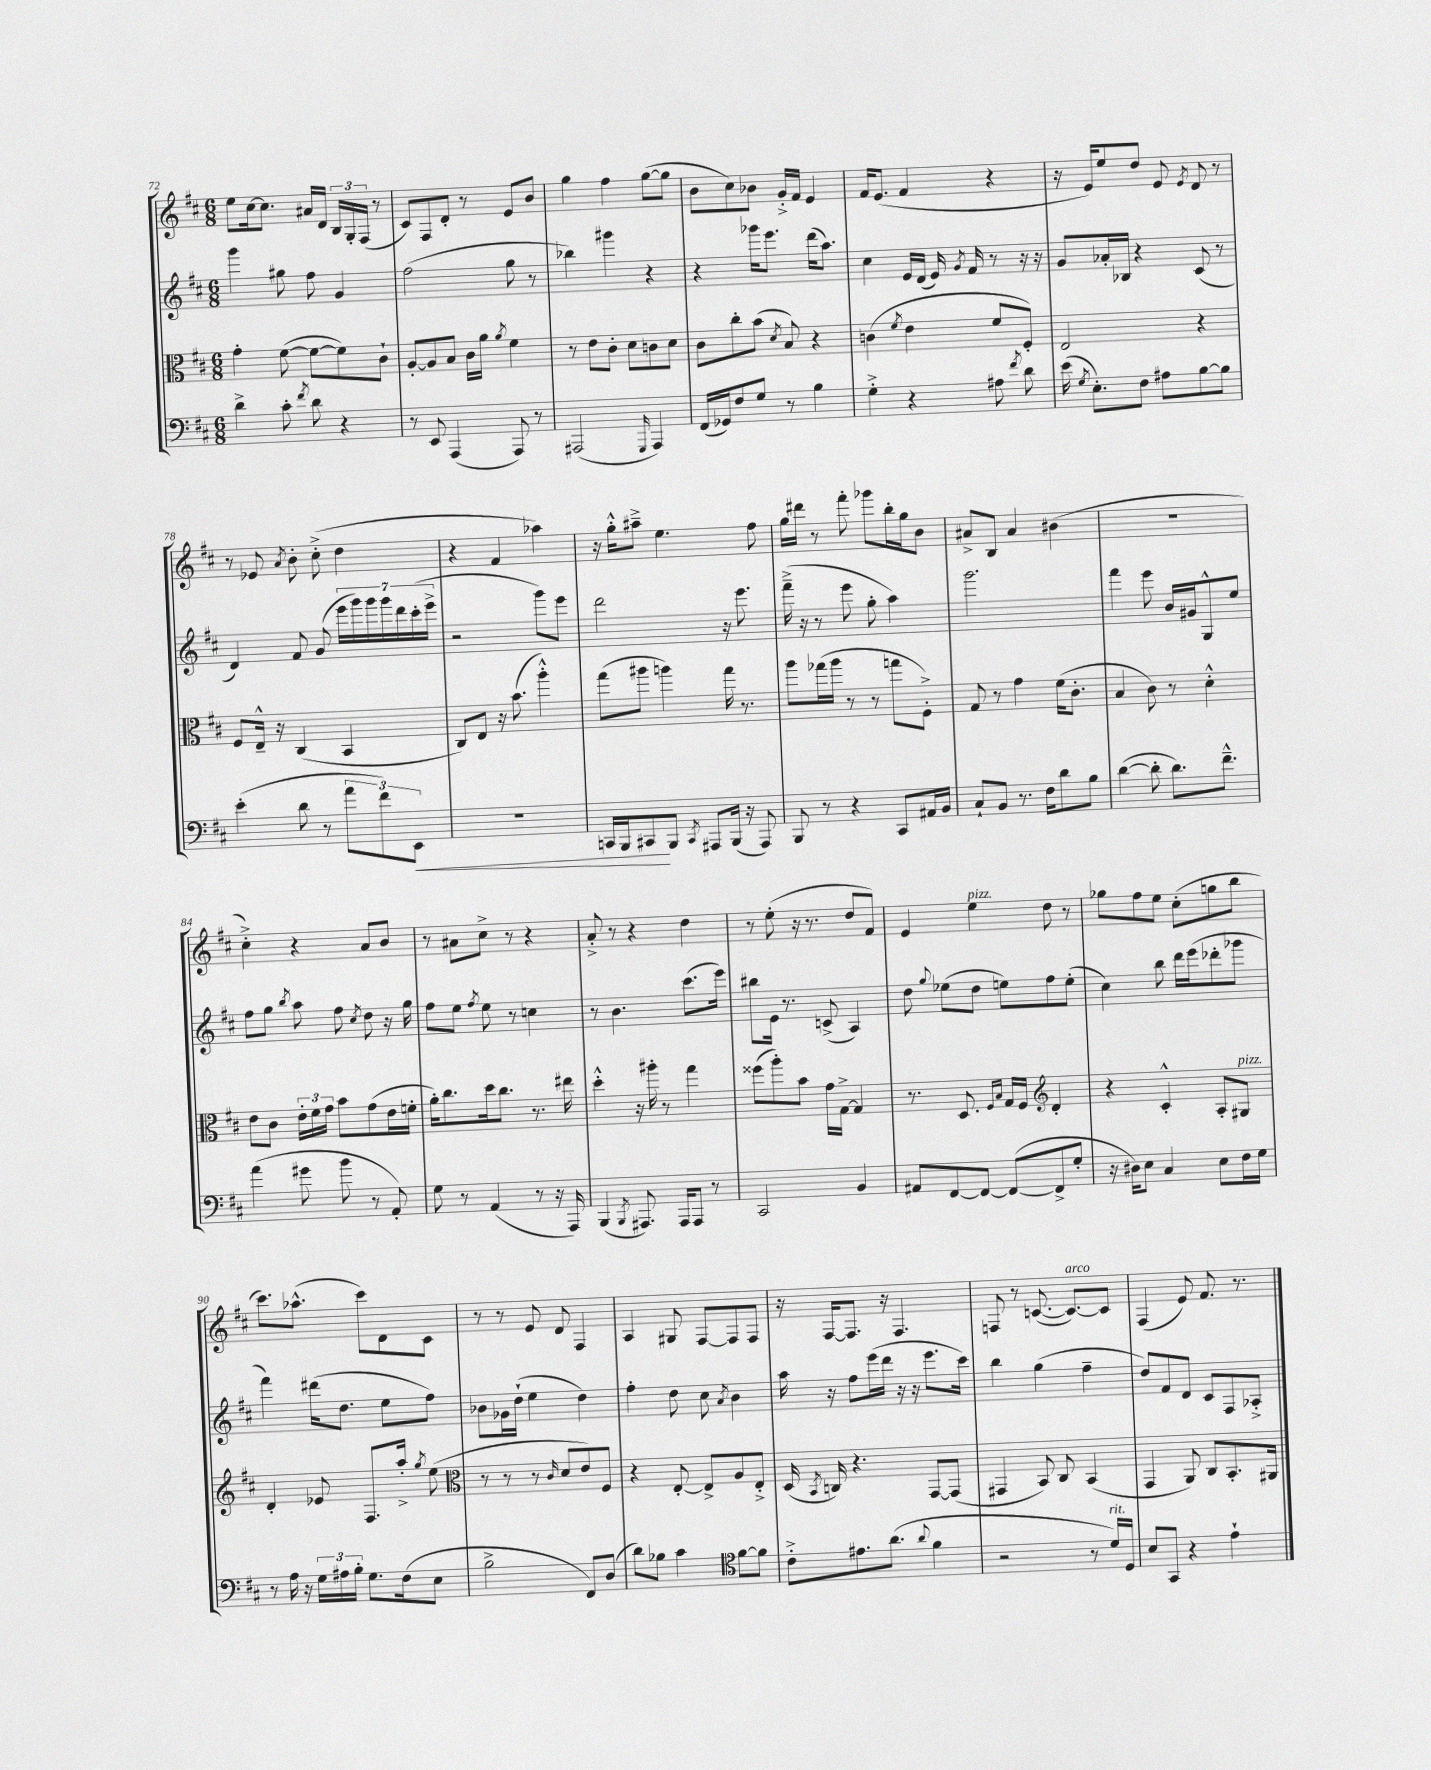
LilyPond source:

<<
\new StaffGroup <<
\new Staff = "s0" {
    \clef treble \key d \major \numericTimeSignature \time 6/8
    \autoBeamOff e''8[ cis''16~ cis''8.] ais'16[ d'16] \tuplet 3/2 { b16[ g16-. fis16]( } r8 |
    cis'8[) fis8 d'8]-. r8 e'8[ b'8] |
    g''4 fis''4 g''8[~( g''8] |
    b'8[ cis''8) bes'8] g'16[-.-> fis'16] e'4 |
    fis'16[ e'8.]( fis'4 r4 |
    r16 e'16[) e''8 d''8] e'8 \acciaccatura { e'8 } d'8 r8 |
    r8 ees'8 \acciaccatura { a'8 } b'8-. cis''8-.->( d''4 |
    r4 fis'4 aes''4) |
    r16 g''16[-.-^ ais''8]---> e''4. fis''8 |
    g''16[ dis'''16] r8 fis'''8-. ges'''8[ b''16-. g''16 b'8] |
    ais'8[-> b8] ais'4 bis'4( |
    R2. |
    cis''4-.->) r4 a'8[ b'8] |
    r8 ais'8[ cis''8]-> r8 r4 |
    a'8-.-> r8 r4 d''4 |
    r8 e''8-.( r16 r8. d''8[ fis'8]) |
    e'4 e''4^\markup { \italic "pizz." } d''8 r8 |
    ges''8[ fis''8 e''8] cis''8[-.( g''8 b''8] |
    cis'''8.[) aes''8.]-^( cis'''8[) d'8 cis'8] |
    r8 r8 e'8 d'8 fis4 |
    a4 gis8 fis8[~ fis8 fis8] |
    r16 fis16[~ fis8.] r16 fis4. |
    f8 r8 c'8.~( c'8.[~^\markup { \italic "arco" }) c'8] |
    fis4( e'8) fis'8. r8. \bar "|." |
}
\new Staff = "s1" {
    \clef treble \key d \major \numericTimeSignature \time 6/8
    \autoBeamOff g'''4 gis''8 fis''8 g'4 |
    fis''2( g''8 r8 |
    bes''4) gis'''4 r4 |
    r4 ges'''16[ e'''8.] d'''16[( a''8.]) |
    cis''4 e'16[ d'16]( e'16) \acciaccatura { g'8 } fis'16 r8 r16 r16 |
    g'8[ aes'16-. bes16] r4 cis'8( r8 |
    d'4) fis'8 g'8( \tuplet 7/4 { e'''16[ g'''16) g'''16 g'''16 d'''16 cis'''16-.( e'''16]-> } |
    r2 g'''8[) e'''8] |
    d'''2 r16 e'''8. |
    fis'''16--->( r16 r8 e'''8 g''8-. a''4) |
    g'''2. |
    fis'''4 e'''8 b'16[ gis'16 g8-^ e''8] |
    fis''8[ g''8] \acciaccatura { b''8 } a''8 fis''8 \acciaccatura { cis''8 } d''8 r16 g''16 |
    fis''8[ e''8] \acciaccatura { fis''8 } e''8 r8 c''4 |
    r8 b'4. cis'''8.[( e'''16]) |
    bis''8[ e'16] r8. c'8->( a4) |
    d''8 \appoggiatura { g''8 } ees''8[( d''8] e''8[) fis''8 e''8]-.( |
    cis''4) b''8 d'''16[ e'''16( des'''8-. ges'''8] |
    fis'''4) dis'''16[( d''8.] e''8[ fis''8]) |
    bes'8[ ges'16 d''16]-!( e''4 d''4) |
    fis''4-. d''8 cis''8 \acciaccatura { a'8 } b'4 |
    a''16 r16 fis''8[ e'''16( d'''16] r16 r16 e'''8.[ cis'''16]) |
    b''4 g''4( fis''4-- |
    d''8[) fis'8 d'8] cis'8[ fis8 aes8]-.-> \bar "|." |
}
\new Staff = "s2" {
    \clef alto \key d \major \numericTimeSignature \time 6/8
    \autoBeamOff g'4-. fis'8~( fis'8[~ fis'8) cis'8]-! |
    a8[~-. a8 b8] cis'16[ a'16] \acciaccatura { a'8 } fis'4 |
    r8 e'8[ cis'8]-. d'8[ c'8 d'8] |
    cis'8[ cis''8-. b'8]( \acciaccatura { d'8 } b8) r4 |
    c'4( \acciaccatura { fis'8 } e'4 fis'8[ fis8]-.) |
    e2 r4 |
    fis8[ e16]---^ r16 cis4( b,4 |
    cis8[) e8] r16 b'8.( a''4-.-^) |
    g''8[( ais''8] a''4) g''16 r8. |
    a''8[ ges''16( a''16] r8 r8 g''8[ fis8]-.->) |
    g8 r8 g'4 fis'16[( cis'8.]-. |
    b4 cis'8) r8 d'4-.-^ |
    e'8[ cis'8] \tuplet 3/2 { e'16[-. fis'16 g'16] } b'8[ g'8( e'16 f'16]-. |
    a'16[-.) cis''8. d''16 cis''8.] r8. eis''16 |
    d''4-.-^ r16 ais''16-. r8 g''4 |
    fisis''8[( a''8-.) b'8] g'16[ g16]~-> g4 |
    r8. d8. \grace { fis16[ b16] } g16[ fis16] \clef treble d'4-. |
    r4 cis'4-.-^ a8[-. gis8]^\markup { \italic "pizz." } |
    d'4-. ees'8 fis8.[ a''16]-.-> \acciaccatura { g''8 } e''8( |
    \clef alto r8 r8 r8 \grace { cis'16 } d'8[ e'8) fis8] |
    r4 e8~-. e8[-> a8 e8]-.-> |
    d16( \acciaccatura { b,8 } c16) r4. g,8[~ g,8]( |
    gis,4 b,8) cis8 b,4( |
    g,4 a,8) cis8[ b,8.-. ais,16] \bar "|." |
}
\new Staff = "s3" {
    \clef bass \key d \major \numericTimeSignature \time 6/8
    \autoBeamOff d'4-> cis'8-. \acciaccatura { fis'8 } d'8 r4 |
    r8 e,8 a,,4( a,,8) r8 |
    ais,,2( \grace { g,,16 } ais,,4) |
    fis,16[( ges,16) fis8 g8] r8 b4 |
    g4-.-> r4 ais8 \acciaccatura { fis'8 } d'8 |
    e'16( \acciaccatura { g8 } e8.[-.) fis8] ais8[ b8~ b8] |
    e'4-.( d'8 r8 \tuplet 3/2 { a'8[ fis'8) e,8]\< } |
    R2. |
    c,16[ b,,16 cis,8\! b,,8] \acciaccatura { cis,8 } ais,,8[ b,,16]( r16 ais,,8) |
    b,,8 r8 r4 cis,8[ ais,16 b,16] |
    cis8[-! b,8] r8. fis16[ d'8 b8] |
    d'4~( d'8-. d'8.[) fis'8.]---^ |
    a'4( gis'8 b'8 r8 a,8-.) |
    g8 r8 a,4( r8 r16 a,,16) |
    b,,4( \acciaccatura { b,,8 } ais,,8.) ais,,16[ ais,,8] r8 |
    cis,2 b,4 |
    ais,8[ fis,8~ fis,8]~ fis,8[~( fis,8-> g8]-. |
    r16 dis16[) e8] cis4 e8[ fis16 g16] |
    r8 a16 r16 \tuplet 3/2 { g16[ ais16 b16]-. } g8.[ fis16( e8] |
    b2-> fis,8[) d8]( |
    d'8[) bes8] cis'4 \clef tenor fis'8[~ fis'8] |
    cis'8[-.-> eis'8. a'8.]( \appoggiatura { a'8 } fis'4 |
    r2 r8 d'16[^\markup { \italic "rit." }) d16] |
    b8[ g,8] r4 e'4-! \bar "|." |
}
>>
>>
\layout { \context { \Score currentBarNumber = #72 } }
